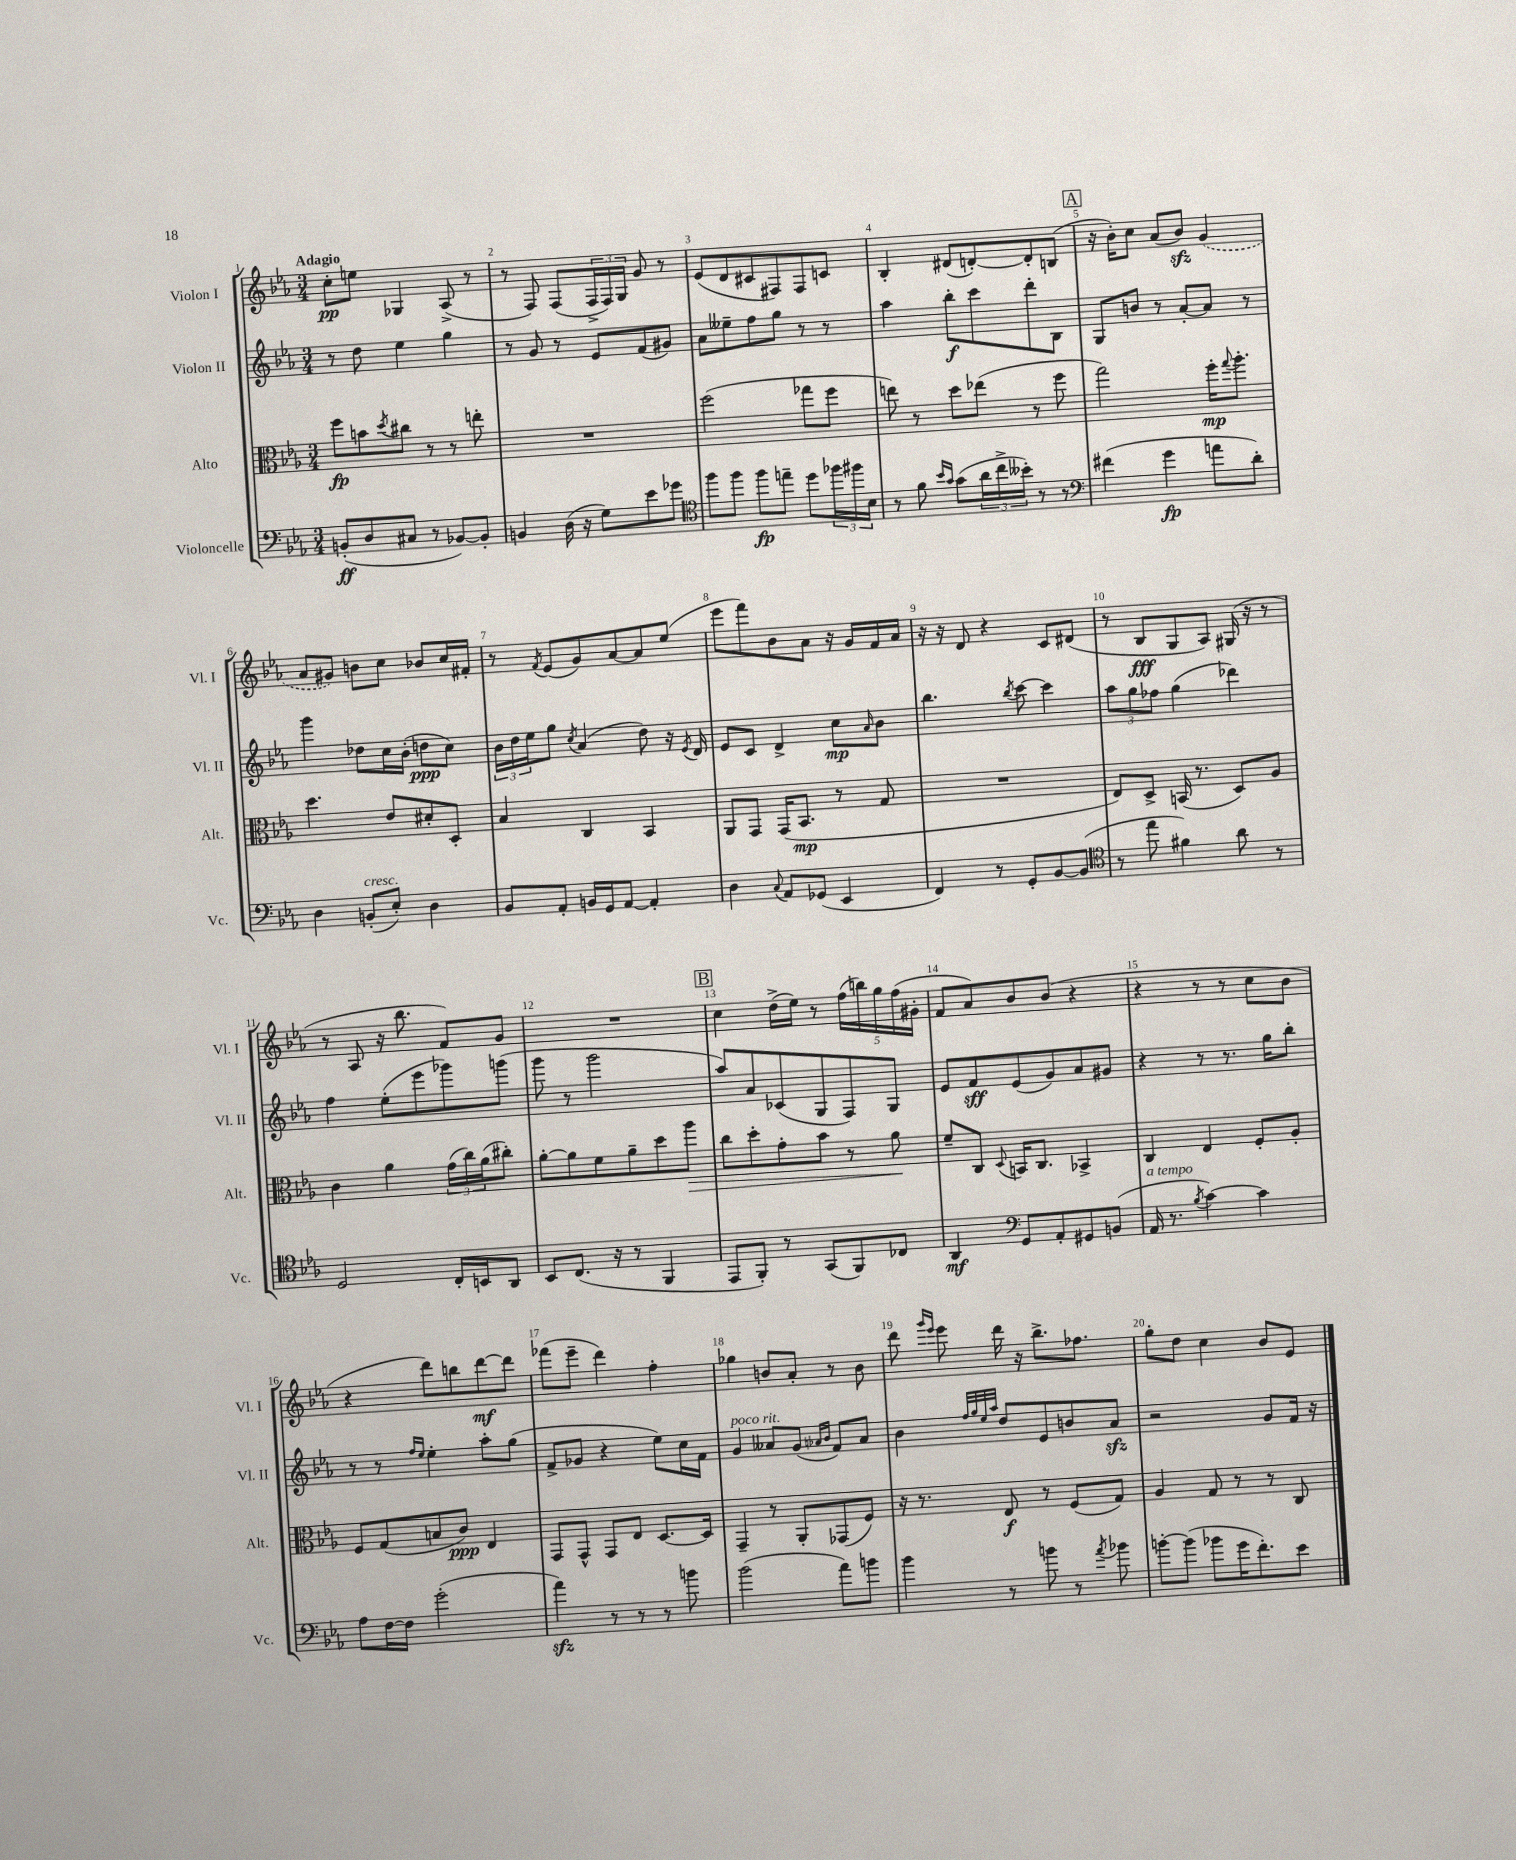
<<
\new StaffGroup <<
\new Staff = "s0" \with { instrumentName = "Violon I" shortInstrumentName = "Vl. I" } {
    \clef treble \key ees \major \numericTimeSignature \time 3/4 \tempo "Adagio"
    c''8-.\pp e''8 ges4 aes8->( r8 |
    r8 f8) f8( \tuplet 3/2 { f16-> f16) g16 } g'8 r8 |
    ees'8( d'8 cis'8 fis8) fis8 c'8 |
    bes4-. dis'8( d'8~-.) d'8-. b8( |
    \mark \markup { \box "A" } r16 bes'16-.) c''8 aes'8( bes'8\sfz) \once \slurDashed g'4( |
    aes'8 gis'8) b'8 c''8 bes'8 c''16 fis'16-. |
    r8 \acciaccatura { f'8 } ees'8( g'8) aes'8~ aes'8 ees''8( |
    ees'''8 f'''8) bes'8 aes'8 r16 g'16 f'16 aes'16 |
    r16 r16 d'8 r4 c'8 dis'8( |
    r8 bes8\fff g8 aes8) gis16( r16 r8 |
    r8 aes8 r16 bes''8. f'8) g'8 |
    R2. |
    \mark \markup { \box "B" } c''4 d''16->( ees''16) r8 \tuplet 5/4 { f''16( b''16) g''16 f''16( gis'16-. } |
    f'8 aes'8) bes'8 bes'8( r4 |
    r4 r8 r8 c''8 bes'8 |
    r4 d'''8) b''8 d'''8~\mf d'''8 |
    fes'''8( ees'''8-- d'''4) f''4-. |
    ges''4 b'8 aes'8-. r8 b'8 |
    d'''8 \grace { g'''16 ees'''16 } ees'''8 d'''16 r16 bes''8.-> fes''8. |
    g''8-. d''8 c''4 bes'8 ees'8 \bar "|." |
}
\new Staff = "s1" \with { instrumentName = "Violon II" shortInstrumentName = "Vl. II" } {
    \clef treble \key ees \major \numericTimeSignature \time 3/4
    r8 d''8 ees''4 g''4 |
    r8 g'8 r8 ees'8 f'8( gis'8) |
    aes'8 eeses''8-- f''8 g''8 r8 r8 |
    aes''4 bes''8-.\f c'''8 d'''8-. bes8 |
    \mark \markup { \box "A" } g8 b'8 r8 aes'8~-. aes'8 r8 |
    g'''4 des''8 c''16 bes'16-.( d''8\ppp c''8) |
    \tuplet 3/2 { bes'16 d''16 ees''16 } g''8 \acciaccatura { c''8 } aes'4( d''8) r16 \acciaccatura { ees'8 } d'16 |
    ees'8 c'8 d'4-> c''8\mp \grace { aes'16 } bes'8 |
    bes''4. \acciaccatura { bes''8 } c'''8~ c'''4 |
    \tuplet 3/2 { aes''8 g''8 fes''8 } g''4( des'''4) |
    f''4 ees''8-.( ees'''8 ges'''8) g'''8( |
    g'''8 r8 g'''2 |
    \mark \markup { \box "B" } aes''8) aes'8 ces'8( g8 f8) g8 |
    ees'8 f'8\sff ees'8( g'8) aes'8 gis'8 |
    r4 r8 r8. g''16 bes''8-. |
    r8 r8 \grace { f''16 ees''16 } ees''4-. aes''8-. g''8( |
    f'8-> ges'8 r4 ees''8) c''16 f'16 |
    g'4^\markup { \italic "poco rit." } aeses'8 g'8( \grace { aes'16 bes'16 } f'8) aes'8 |
    bes'4 \grace { f''32 g''32 ees''32 aes''32 } d''8 ees'8 b'8 aes'8\sfz |
    r2 g'8 f'16 r16 \bar "|." |
}
\new Staff = "s2" \with { instrumentName = "Alto" shortInstrumentName = "Alt." } {
    \clef alto \key ees \major \numericTimeSignature \time 3/4
    f''8\fp b'8 \acciaccatura { d''8 } cis''8 r8 r8 e''8-. |
    R2. |
    f''2( ges''8 f''8 |
    e''8) r8 d''8 ees''8( r8 f''8 |
    \mark \markup { \box "A" } g''2) f''16-.\mp \appoggiatura { g''8 } aes''8.-. |
    d''4. ees'8 dis'8-. d8-. |
    bes4 c4 bes,4 |
    aes,8 g,8 g,16( bes,8.\mp r8 g8 |
    R2. |
    ees8) d8-> b,16( r8. d8) aes8 |
    c'4 aes'4 \tuplet 3/2 { g'16( c''16) aes'16( } cis''8-.) |
    aes'8~-. aes'8 f'8 aes'8-- d''8 aes''8\> |
    \mark \markup { \box "B" } c''8 d''8-. g'8-. bes'8 r8 aes'8\! |
    f'8-- c8 \appoggiatura { d8 } b,16 c8. bes,4-> |
    c4 ees4 f8-. aes8-. |
    f8 g8( b8 c'8\ppp) ees4 |
    g,8 g,8-^ g,8 ees8 d8.~ d16 |
    g,4-- r8 aes,8-. ges,8( f8) |
    r16 r8. ees8\f r8 f8( g8) |
    aes4 g8 r8 r8 c8 \bar "|." |
}
\new Staff = "s3" \with { instrumentName = "Violoncelle" shortInstrumentName = "Vc." } {
    \clef bass \key ees \major \numericTimeSignature \time 3/4
    b,8-.\ff( d8 cis8 r8 bes,8~) bes,8-. |
    b,4 d16( r16 g8) ees'8 ges'8 |
    \clef tenor f''8 f''8 f''8\fp e''8-- d''8 \tuplet 3/2 { fes''16 fis''16 bes16 } |
    r8 f'8 \grace { bes'16 g'16 } g'8( \tuplet 3/2 { aes'16 c''16-> beses'16-.) } r8 r8 |
    \mark \markup { \box "A" } \clef bass fis'4( g'4\fp a'8 d'8-.) |
    d4 b,8-.^\markup { \italic "cresc." }( ees8-.) d4 |
    bes,8 aes,8-. b,16 g,16 aes,8~ aes,4-. |
    d4 \appoggiatura { c8 } aes,8 ges,8( ees,4 |
    f,4) r8 g,8-. bes,8~ bes,8( |
    \clef tenor r8 ees''8 fis'4) aes'8 r8 |
    d2 c16-. b,16 aes,8 |
    bes,8 c8.( r16 r8 f,4 |
    \mark \markup { \box "B" } ees,8 f,8-.) r8 g,8( f,8) ces8 |
    aes,4\mf \clef bass g,8 aes,8-. gis,8 b,8( |
    aes,16^\markup { \italic "a tempo" } r8. \acciaccatura { bes8 } c'4~) c'4 |
    aes8 f16~ f16 g'2-.( |
    aes'4\sfz) r8 r8 r8 b'8 |
    bes'2( aes'8) b'8 |
    bes'4 r8 b'8 r8 \acciaccatura { aes'8 } bes'8 |
    b'8~-. b'8( bes'8 g'16 f'8.-.) ees'8 \bar "|." |
}
>>
>>
\layout { \context { \Score \override BarNumber.break-visibility = ##(#f #t #t) barNumberVisibility = #all-bar-numbers-visible } }
